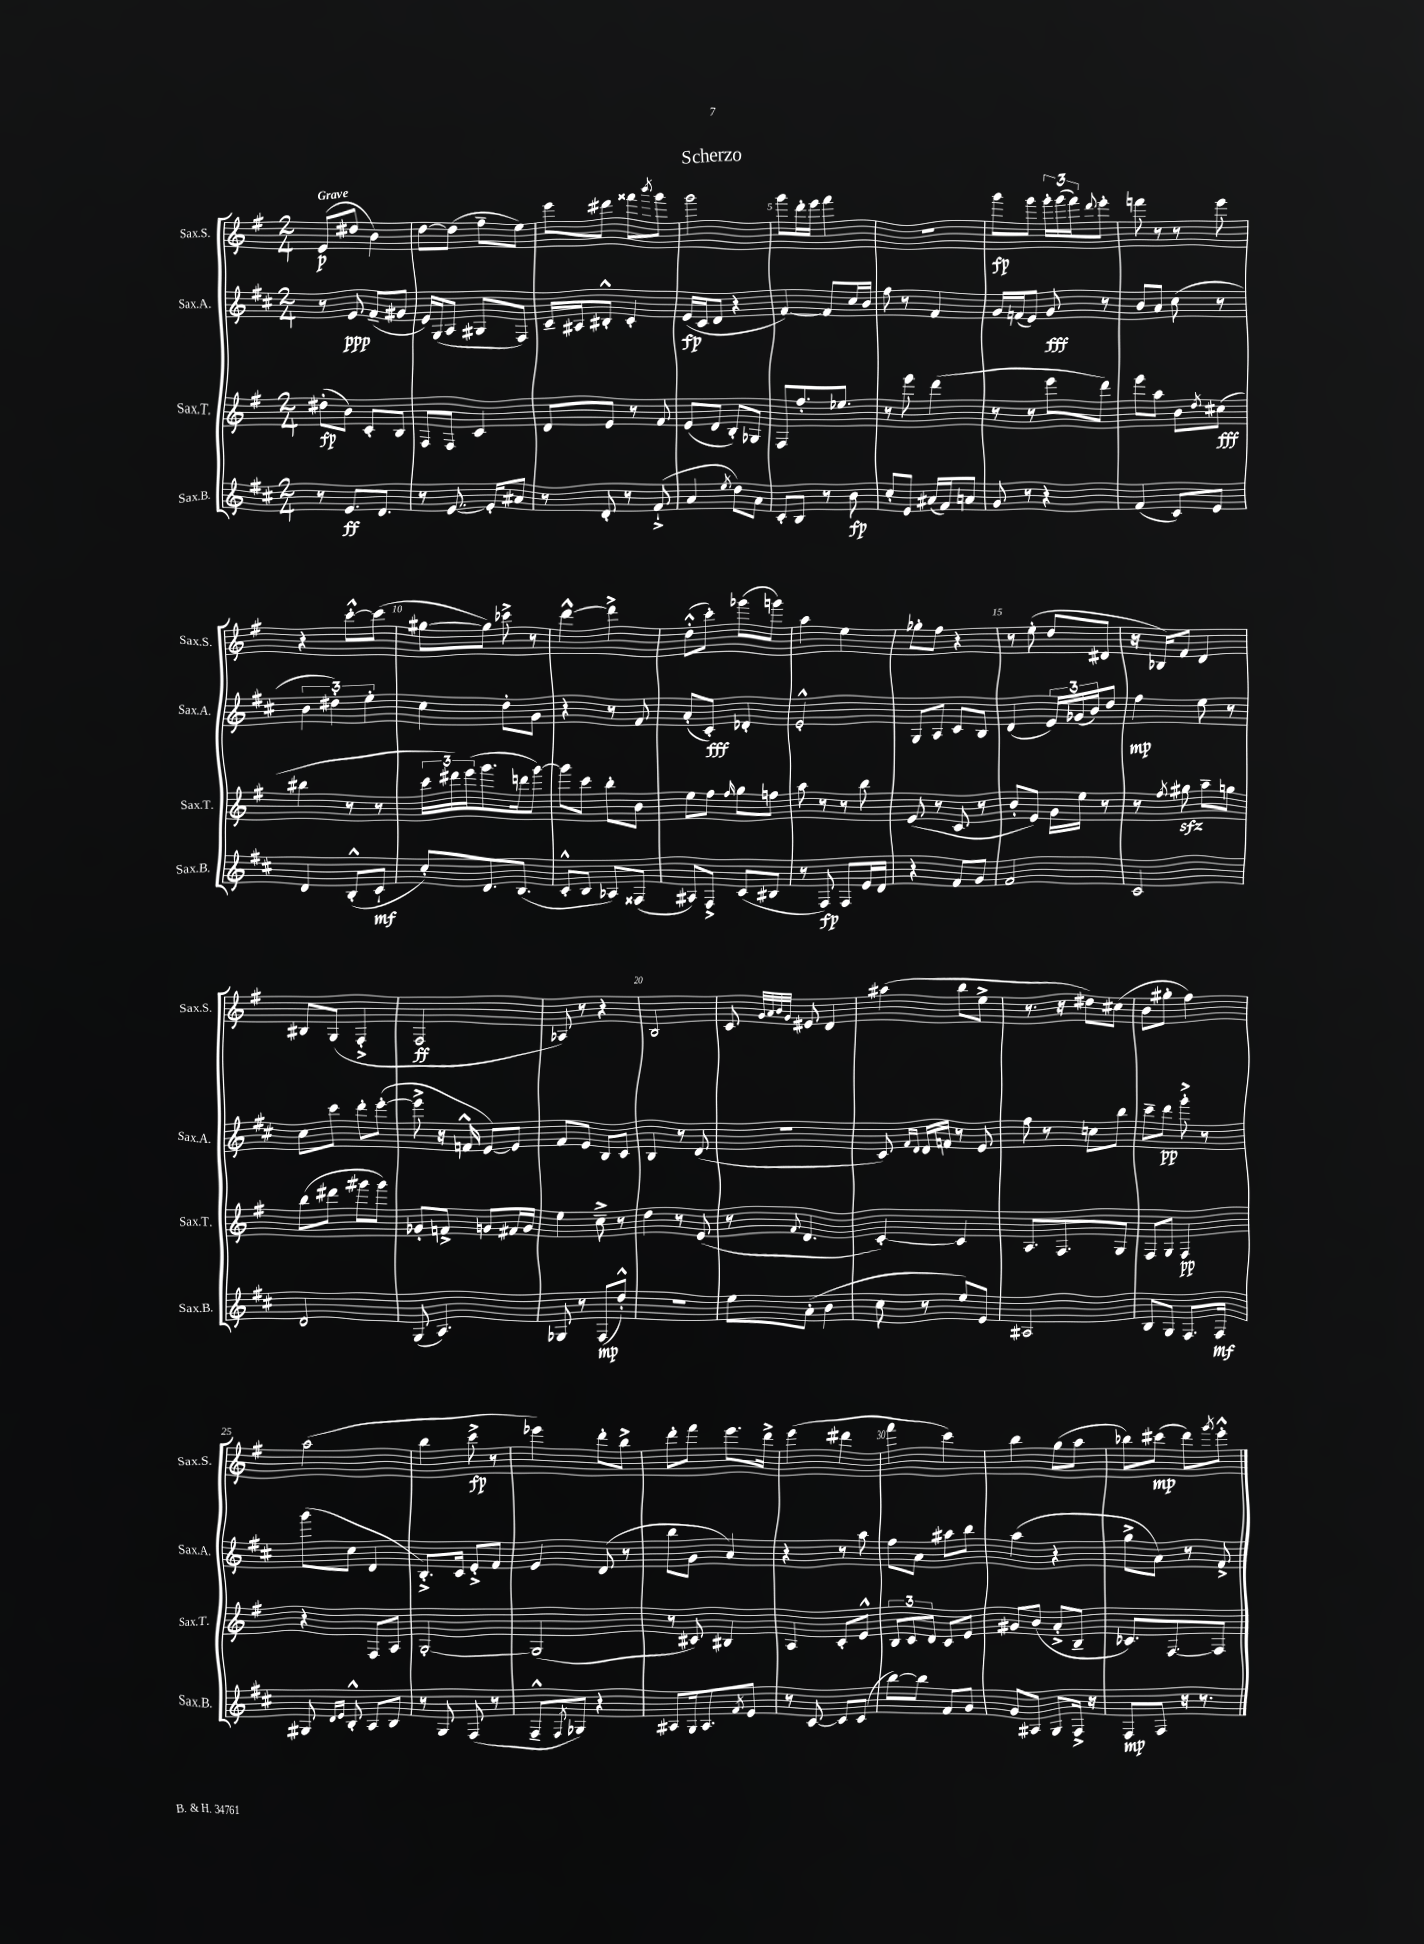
\header { title = "Scherzo" }
<<
\new StaffGroup <<
\new Staff = "s0" \with { instrumentName = "Sax.S." shortInstrumentName = "Sax.S." } {
    \clef treble \key g \major \numericTimeSignature \time 2/4 \tempo "Grave"
    e'8\p( dis''8 b'4) |
    d''8~ d''8( fis''8-- e''8) |
    e'''8 dis'''8 fisis'''8 \acciaccatura { b'''8 } g'''8 |
    g'''2 |
    g'''8 d'''16-. e'''16 fis'''4 |
    R2 |
    g'''8\fp g'''8 \tuplet 3/2 { g'''16-. g'''16( fis'''16) } \appoggiatura { d'''8 } e'''8-. |
    f'''8 r8 r8 e'''8 |
    r4 c'''8~-.-^ c'''8( |
    gis''8~ gis''8) ces'''8-> r8 |
    d'''4~-^ d'''4-> |
    d''8-.-^( c'''8-.) ges'''8( g'''8) |
    a''4 e''4 |
    ges''8-. fis''8 r4 |
    r8 e''8-.( d''8 dis'8 |
    r16 bes16) fis'8 d'4 |
    bis8 g8( fis4-.-> |
    fis2\ff |
    aes8) r8 r4 |
    b2 |
    c'8 \grace { g'32 a'32 b'32 g'32 } eis'8 d'4 |
    ais''4( b''8 e''8-> |
    r8. r16 dis''8) cis''8( |
    b'8 gis''8-. fis''4) |
    a''2( |
    b''4 c'''8->\fp r8 |
    ees'''4) d'''8-. b''8-> |
    d'''8-. fis'''8 e'''8. d'''16-> |
    e'''4( dis'''4 |
    fis'''4 c'''4) |
    b''4 g''8( a''8 |
    bes''8) cis'''8\mp( d'''8) \acciaccatura { g'''8 } e'''8-.-^ \bar "|." |
}
\new Staff = "s1" \with { instrumentName = "Sax.A." shortInstrumentName = "Sax.A." } {
    \clef treble \key d \major \numericTimeSignature \time 2/4
    r8 e'8\ppp fis'8--( gis'8 |
    e'16) g16( a8 gis8 fis8) |
    cis'16-- ais16 bis8-.-^ cis'4-. |
    e'16\fp( cis'16 d'8 r4 |
    fis'4~) fis'8 cis''16 b'16 |
    fis''8 r8 fis'4 |
    g'16 f'16( e'8) g'8\fff r8 |
    b'8 a'8 cis''8( r8 |
    \tuplet 3/2 { b'4 dis''4-.) e''4-. } |
    cis''4 d''8-. g'8 |
    r4 r8 fis'8 |
    a'8-.( cis'8-.\fff) des'4-. |
    e'2-.-^ |
    g8 a8 cis'8 b8 |
    d'4( \tuplet 3/2 { e'16) ges'16( b'16) } d''8 |
    fis''4\mp e''8 r8 |
    cis''8 cis'''8 d'''8-. e'''8~-.( |
    e'''8-> r16 f'16-^ e'8~) e'8 |
    fis'8 e'8 b8 cis'8 |
    b4 r8 d'8( |
    r2 |
    cis'8) \grace { fis'16 d'16 } d'16 f'16 r8 e'8 |
    fis''8 r8 c''8 b''8 |
    cis'''8-- d'''8\pp g'''8-.-> r8 |
    g'''8( cis''8 d'4 |
    b8.-.->) cis'16 e'8-.-> fis'8 |
    e'4 d'8( r8 |
    b''8 g'8 a'4) |
    r4 r8 a''8 |
    fis''8 a'8 ais''8 b''8 |
    a''4( r4 |
    g''8-> a'8) r8 fis'8-> \bar "|." |
}
\new Staff = "s2" \with { instrumentName = "Sax.T." shortInstrumentName = "Sax.T." } {
    \clef treble \key g \major \numericTimeSignature \time 2/4
    dis''8-.\fp( b'8) c'8-. b8 |
    fis8 fis8 c'4 |
    d'8 e'8 r8 fis'8 |
    e'8( d'8 b8-.) ges8 |
    fis8 fis''8.-. ees''8. |
    r8 e'''8 d'''4( |
    r8 r8 e'''8 d'''8) |
    e'''8 a''8 b'8 \acciaccatura { d''8 } cis''8\fff( |
    bis''4 r8 r8 |
    \tuplet 3/2 { c'''16 dis'''16) e'''16( } g'''8. d'''16 g'''8~) |
    g'''8 c'''8 b''8-. b'8 |
    e''8 fis''8 \grace { fis''16 } g''8 f''8 |
    a''8 r8 r8 b''8 |
    e'8( r8 c'8 r8 |
    b'8-. e'8) g'16 e''16 r8 |
    r8 \acciaccatura { fis''8 } gis''8\sfz a''8-- g''8 |
    b''8( dis'''8 gis'''8 gis'''8) |
    ges'8-. f'8-> g'8 fis'16 g'16 |
    e''4 c''8---> r8 |
    d''4 r8 e'8( |
    r8 \appoggiatura { fis'8 } d'4. |
    c'4~-.) c'4 |
    a8. fis8. g8 |
    fis8 g8 fis4\pp |
    r4 fis8 a8 |
    g2~-. |
    g2( |
    r8 cis'8) bis4 |
    a4 c'8-. e'8-^ |
    \tuplet 3/2 { b8 c'8 d'8 } c'8 e'8 |
    gis'8 b'8( a'8-.-> b8-- |
    ces'8.) fis8.~ fis8 \bar "|." |
}
\new Staff = "s3" \with { instrumentName = "Sax.B." shortInstrumentName = "Sax.B." } {
    \clef treble \key d \major \numericTimeSignature \time 2/4
    r8 e'8.\ff d'8. |
    r8 e'8.~ e'16-. ais'8 |
    r8 d'8-. r8 fis'8-!->( |
    a'4 \acciaccatura { e''8 } d''8) a'8 |
    cis'8-. b8 r8 b'8\fp |
    cis''8-. e'8 ais'16( fis'16) a'8 |
    g'8 r8 r4 |
    fis'4( cis'8) e'8 |
    d'4 b8-.-^( cis'8-!\mf |
    cis''8-.) d'8. b8.( |
    cis'8-.-^ b8 aes8) fisis8( |
    ais8) fis8-> cis'8( bis8 |
    r8 fis8\fp) fis8 e'16 d'16 |
    r4 fis'8 g'8 |
    fis'2 |
    cis'2 |
    d'2 |
    g8( a4.) |
    ges8 r8 fis8\mp( d''8-.-^) |
    R2 |
    e''8 a'8-.( b'4 |
    cis''8 r8 e''8) e'8 |
    ais2 |
    b8 g8 fis8. fis16\mf |
    gis8 \grace { d'16 e'16 } b8-.-^ a8 b8 |
    r8 g8 fis8( r8 |
    fis8---^ \acciaccatura { fis8 } ges8) r4 |
    ais8 g16 ais8. \acciaccatura { fis'8 } e'8 |
    r8 cis'8~ cis'8 cis'8( |
    b''8~) b''8 fis'8 g'8 |
    g'8 ais8 g8 fis16-> r16 |
    fis8\mp fis8 r16 r8. \bar "|." |
}
>>
>>
\layout { \context { \Score \override BarNumber.break-visibility = ##(#f #t #t) barNumberVisibility = #(every-nth-bar-number-visible 5) } }
